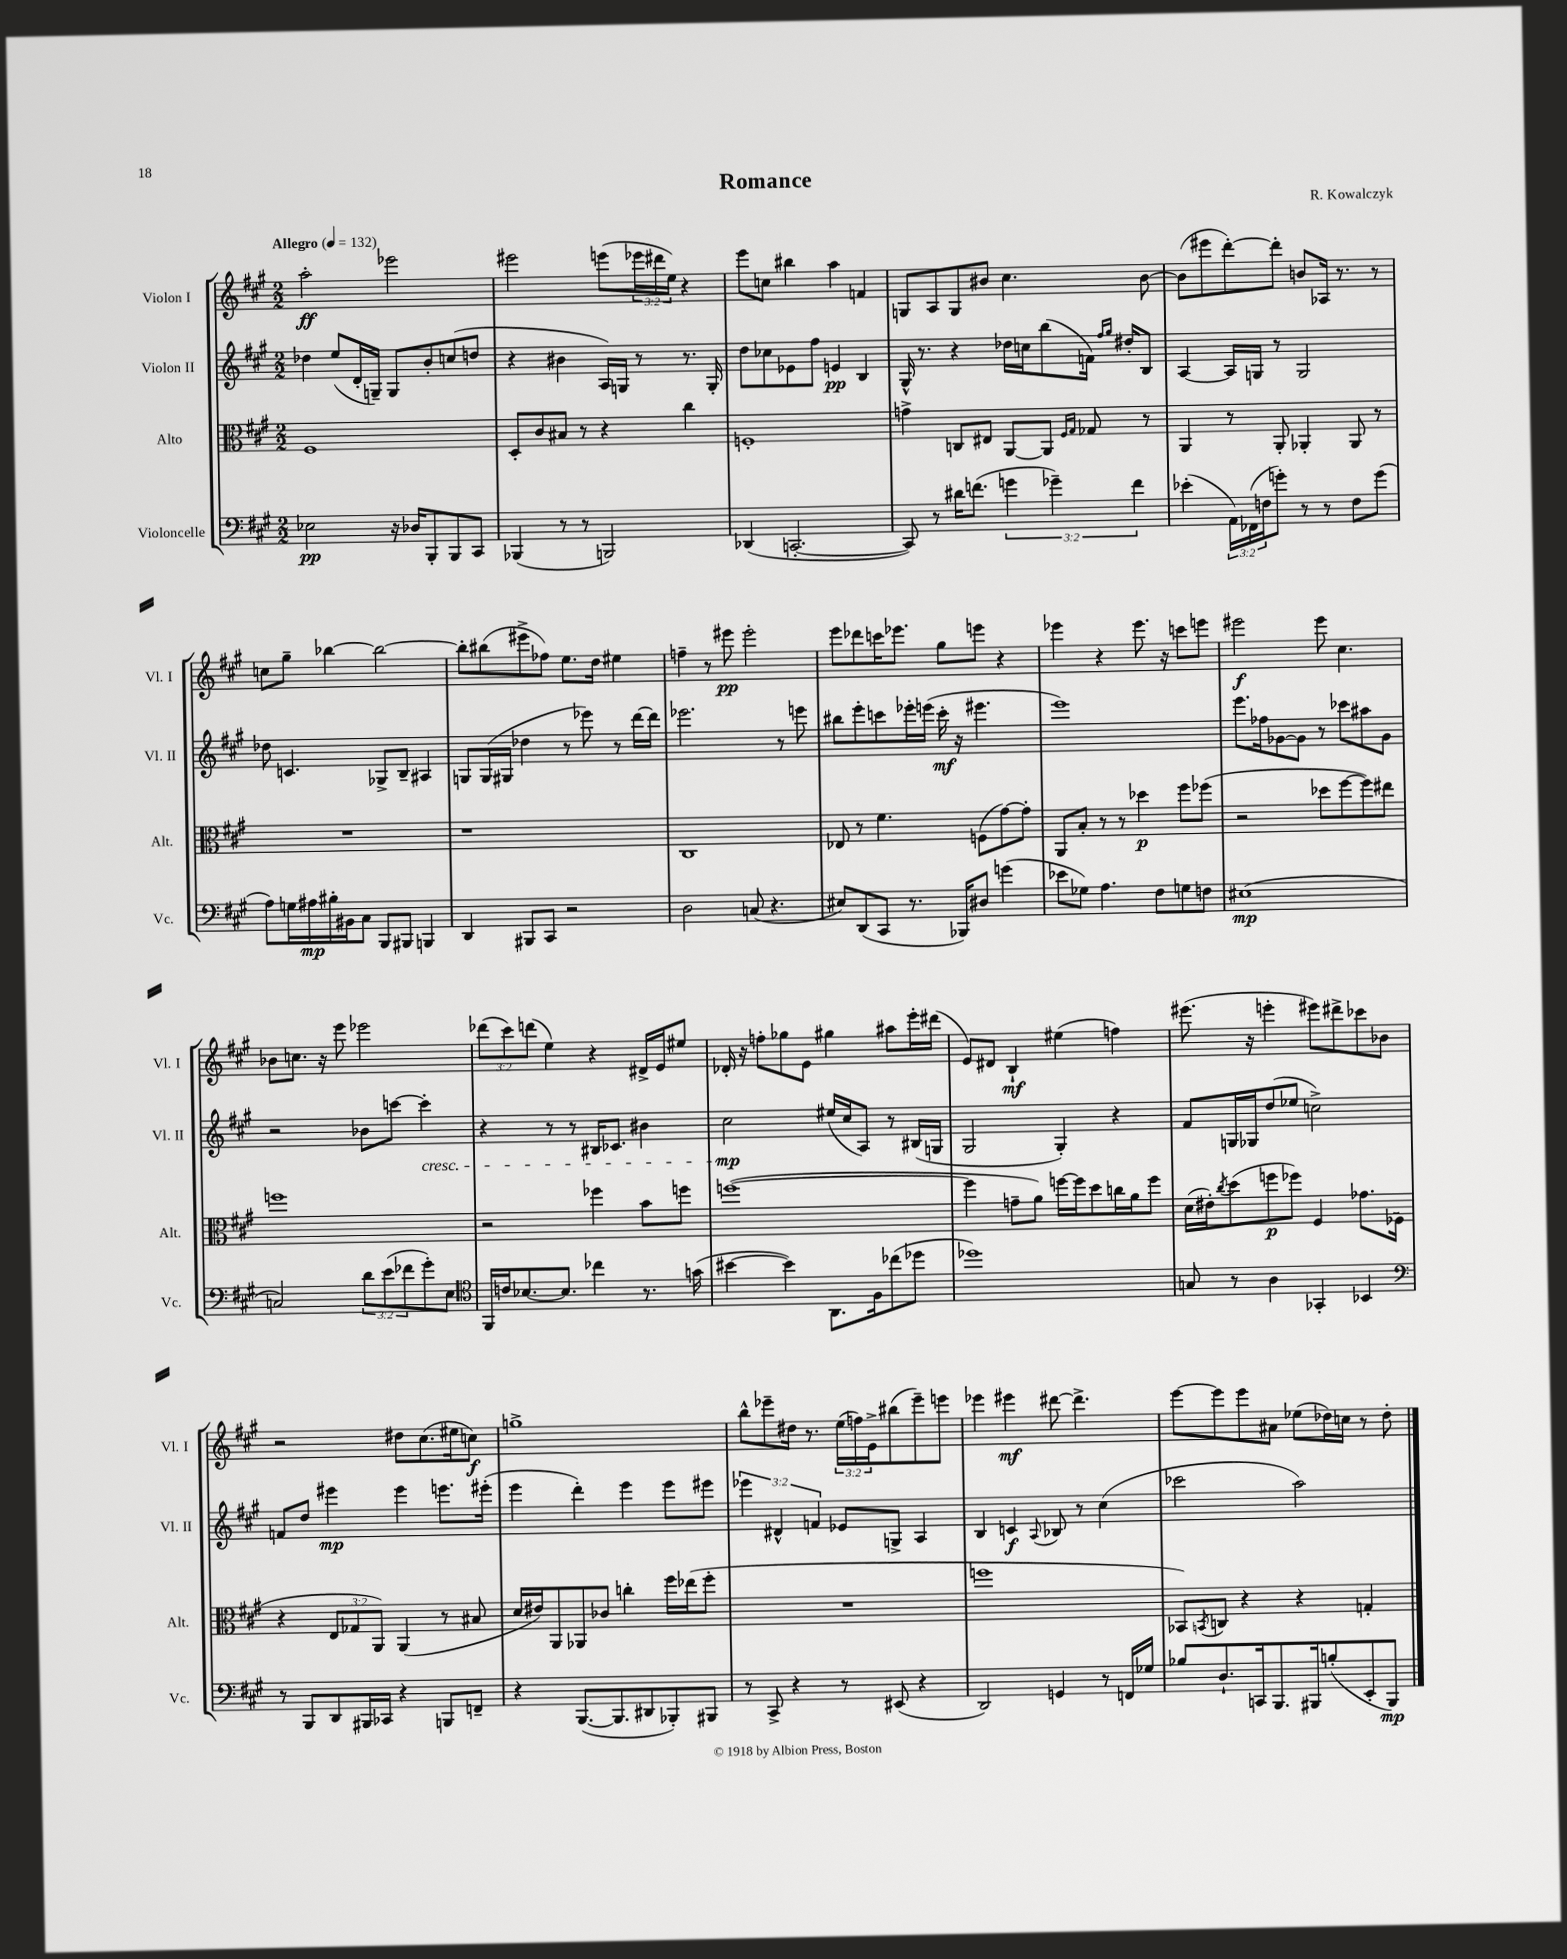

**kern	**kern	**kern	**kern
*staff4	*staff3	*staff2	*staff1
*clefF4	*clefC3	*clefG2	*clefG2
*k[f#c#g#]	*k[f#c#g#]	*k[f#c#g#]	*k[f#c#g#]
*M2/2	*M2/2	*M2/2	*M2/2
*MM132	*MM132	*MM132	*MM132
2E-	1F#	4dd-	2aa'
.	.	(8ee	.
.	.	16d'	.
.	.	16G~)	.
16r	.	8G	2eee-
16D-	.	.	.
8BBB'	.	8b'	.
8BBB	.	(8cc	.
8CC#	.	8dd	.
=	=	=	=
(4BBB-	8D'	4r	2eee#
.	8c#	.	.
8r	8B#	4b#	.
8r	8r	.	.
2BBB)	4r	16A)	(8eee
.	.	16G	.
.	.	8r	24eee-
.	.	.	24ddd#
.	.	.	24ee)
.	4cc#	8.r	4r
.	.	16G'	.
=	=	=	=
(4DD-	1F'	8dd	8eee
.	.	8cc-	8cc
[2.CC'	.	8e-	4bb#
.	.	8ff#	.
.	.	4e	4aa
.	.	4B	4f
=	=	=	=
8CC])	4g^	16G#^^	8G
.	.	8.r	.
8r	.	.	8A
16d#	8C	4r	8G
(8.f	.	.	.
.	8E#	.	8b#
6g	[8AA	16dd-	4.cc#
.	.	16cc	.
.	8AA]	(8bb	.
6g-~)	.	.	.
.	16qqF#	.	.
.	16qqG#	.	.
.	8G-	16f)	.
.	.	16qqff#	.
.	.	16qqgg#	.
.	.	16dd#'	.
6f	.	.	.
.	8r	8B	[8b#
=	=	=	=
(4e-'	4AA	[4A	(8b#]
.	.	.	8eee#
24AA)	8r	16A]	[8ddd')
(24FF-	.	.	.
.	.	16G	.
24F	.	.	.
8g')	8AA'	8r	8ddd']
8r	4AA-'	2G	8b
8r	.	.	16A-
.	.	.	8.r
8F	8AA-	.	.
(8g	8r	.	8r
=	=	=	=
8A)	1r	8dd-	8cc
16G	.	4.c	8gg#~
16A#	.	.	.
16B#'	.	.	[4bb-
16BB#	.	.	.
8C#	.	.	.
8BBB	.	8G-^	2bb-_
8BBB#	.	8B~	.
4BBB	.	4A#	.
=	=	=	=
4DD	1r	8G	8bb-']
.	.	(16G	(8bb#
.	.	16G#	.
8BBB#	.	4dd-	8eee#^
8CC#	.	.	8ff-)
2r	.	8r	8.ee
.	.	8eee-)	.
.	.	.	16dd
.	.	8r	4ee#
.	.	[16ddd	.
.	.	16ddd]	.
=	=	=	=
2D	1C#	2.eee-	4ff~
.	.	.	8r
.	.	.	8eee#
(8C	.	.	2eee#'
4.r	.	.	.
.	.	8r	.
.	.	8eee	.
=	=	=	=
8E#)	8E-	8bb#	8eee
(8DD	8r	8eee'	8ddd-
8CC#	4.f#	8ccc	16ccc
.	.	.	8.eee-
8.r	.	16eee-'	.
.	.	(16eee	.
.	.	16ccc'	8gg#
16BBB-)	.	16r	.
8D#	(8F	4.eee#	8eee
(4g	[8g#)	.	4r
.	8g#']	.	.
=	=	=	=
8e-	8AA	1eee)	4eee-
8G-)	8B'	.	.
4.A	8r	.	4r
.	8r	.	.
.	4dd-	.	8.eee-
8F#	.	.	.
.	.	.	16r
8G	8ff#	.	8ccc
8F	(8ff-	.	8eee
=	=	=	=
(1E#	2r	8.eee	2eee#
.	.	16ff-	.
.	.	[8g-	.
.	.	8g-]	.
.	8dd-	8r	8eee#
.	[8ff#	8ccc-	4.cc#
.	8ff#])	8aa#	.
.	8ee#	8g-	.
=	=	=	=
2C)	1ff	2r	8b-
.	.	.	8.cc
.	.	.	16r
.	.	.	8eee
12d	.	8b-	2eee-
(12e	.	.	.
.	.	[8ccc	.
12f-	.	.	.
8g#')	.	4ccc']	.
8E	.	.	.
=	=	=	=
*clefC4	*	*	*
16FF#	2r	4r	(12ddd-
16c	.	.	.
.	.	.	12ccc#)
[8.B-	.	.	.
.	.	.	(12ddd
.	.	8r	4ee)
8.B-]	.	.	.
.	.	8r	.
4cc-	4ff-	16B#	4r
.	.	8.c-	.
8.r	8b	4b#	16d#^
.	.	.	16e
.	8ff	.	8ee#
(16g	.	.	.
=	=	=	=
[4b#	([1ff	2cc#	16d-'
.	.	.	16r
.	.	.	8ff'
4b#])	.	.	8gg-
.	.	.	8e
8.AA	.	(16ee#	4gg#
.	.	16cc#	.
.	.	8A)	.
16F#	.	.	.
(8cc-	.	8r	8aa#
8dd-	.	(16B#	16eee'
.	.	16G	(16ddd#
=	=	=	=
1dd-)	4ff]	2G#	8e)
.	.	.	8d#
.	8g~	.	4B`
.	8a)	.	.
.	[16ff	4G#')	(4ee#
.	16ff]	.	.
.	8dd	.	.
.	16cc	4r	4ff)
.	16a	.	.
.	8ff	.	.
=	=	=	=
8G	(16d	8f#	(8.eee#
.	16e#')	.	.
.	8qcc#	.	.
8r	(8dd	16G	.
.	.	16G-	16r
4A	8ff	(8dd	4eee'
.	8ff-)	8ee-	.
4GG-'	4F#	2cc^)	8eee#)
.	.	.	8ddd#^
4BB-	8.g-	.	8ccc-
.	.	.	8b-
.	(16F-	.	.
=	=	=	=
*clefF4	*	*	*
8r	4r	8f	2r
8BBB	.	8dd	.
8DD	12E	4eee#	.
.	12G-	.	.
16BBB#	.	.	.
.	12AA)	.	.
16CC-	.	.	.
4r	(4AA	4eee#	8dd#
.	.	.	(8.cc#
8BBB	8r	8.eee	.
.	.	.	16ee#
8FF~	8B#	.	8cc)
.	.	(16eee#'	.
=	=	=	=
4r	16d	4eee	1gg^
.	16e#)	.	.
.	8AA	.	.
([8.BBB	8AA-	4ddd')	.
.	8c-	.	.
8.BBB]	.	.	.
.	4cc'	4eee	.
8DD#	.	.	.
8BBB-')	16ff#	8eee	.
.	(16ee-	.	.
8BBB#	8ff#'	8eee#	.
=	=	=	=
8r	1r	6eee-	8bb^^
8CC#^	.	.	8eee-~
.	.	6d#^^	.
4r	.	.	16dd#
.	.	.	8.r
.	.	6f	.
8r	.	8e-	(24ee
.	.	.	24ff)
.	.	.	24e^
(8EE#	.	8G^	(8bb#
4r	.	4A	8eee-~)
.	.	.	8eee
=	=	=	=
2DD)	1ff	4B	4eee-
.	.	4c	4eee#
.	.	8qqA	.
4GG	.	8B-	[8ddd#
.	.	8r	4.ddd#^]
8r	.	(4cc#	.
16FF	.	.	.
16G-	.	.	.
=	=	=	=
8B-	8BB-)	2ccc-	[8eee
.	8qBB	.	.
8.D`	8C	.	8eee]
.	4r	.	8eee
16CC	.	.	.
8.BBB	.	.	8a#
.	4r	2aa)	(8ee-
16BBB#	.	.	.
(8B'	.	.	16dd-)
.	.	.	16cc
8EE'	4G'	.	8r
8BBB#)	.	.	8dd-'
==	==	==	==
*-	*-	*-	*-
